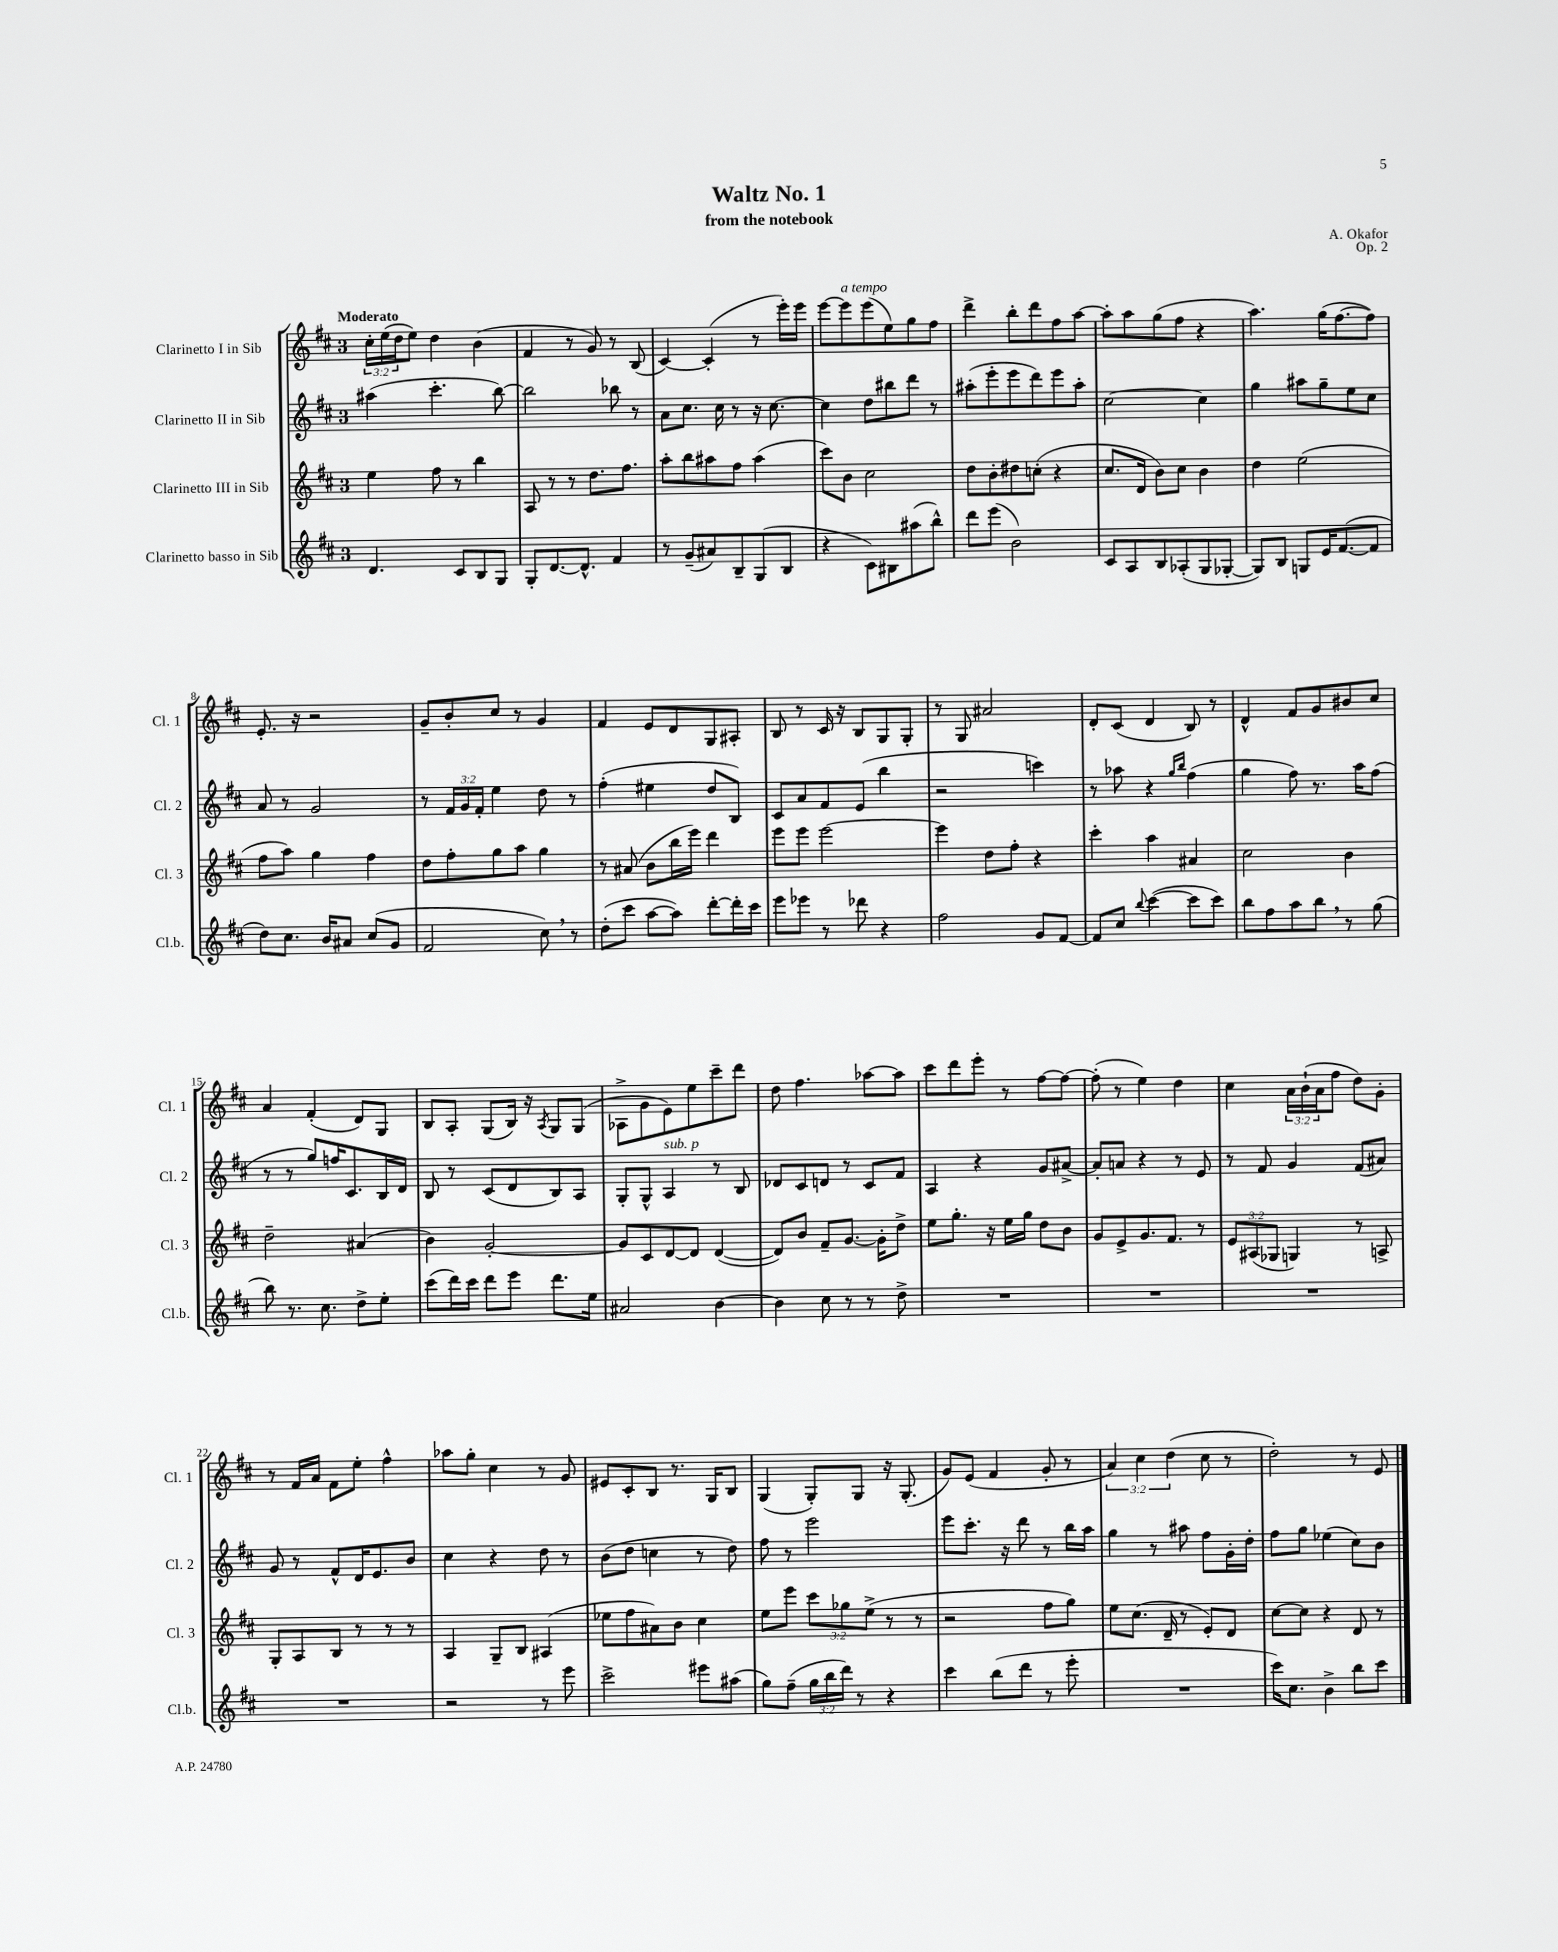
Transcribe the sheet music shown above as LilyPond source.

\header { title = "Waltz No. 1" composer = "A. Okafor" subtitle = "from the notebook" opus = "Op. 2" }
<<
\new StaffGroup <<
\new Staff = "s0" \with { instrumentName = "Clarinetto I in Sib" shortInstrumentName = "Cl. 1" } {
    \clef treble \key d \major \once \override Staff.TimeSignature.style = #'single-digit \time 3/4 \override Staff.TupletNumber.text = #tuplet-number::calc-fraction-text \tempo "Moderato"
    \tuplet 3/2 { cis''16-. e''16( d''16 } e''8) d''4 b'4( |
    fis'4 r8 g'8) r8 b8( |
    cis'4~) cis'4-.( r8 e'''16-.) e'''16 |
    e'''8~ e'''8^\markup { \italic "a tempo" } e'''8( e''8) g''8 fis''8 |
    d'''4-> b''8-. d'''8 fis''8 a''8~ |
    a''8-. a''8 g''8( fis''8 r4 |
    a''4.) g''16( fis''8.~ fis''8) |
    e'8.-. r16 r2 |
    g'8-- b'8-. cis''8 r8 g'4 |
    fis'4 e'8 d'8 g8 ais8-. |
    b8 r8 cis'16 r16 b8 g8 g8-. |
    r8 g8 ais'2 |
    d'8-. cis'8( d'4 b8) r8 |
    d'4-^ fis'8 g'8 bis'8 cis''8 |
    a'4 fis'4-.( d'8) g8 |
    b8 a8-. g8( b16) r16 \acciaccatura { a8 } g8 g8( |
    aes8-> g'8 e'8) e''8 cis'''8-- d'''8 |
    d''8 fis''4. aes''8~ aes''8 |
    cis'''8 d'''8 e'''8-. r8 fis''8~ fis''8~ |
    fis''8-.( r8 e''4) d''4 |
    cis''4 \tuplet 3/2 { a'16 b'16-!( a'16 } fis''8 d''8) g'8-. |
    r8 fis'16 a'16 fis'8 e''8-. fis''4-^ |
    aes''8 g''8-. cis''4 r8 g'8 |
    eis'8 cis'8-. b8 r8. g16 b8 |
    g4( g8-.) g8 r16 g8.-.( |
    g'8) e'8( fis'4 g'8-. r8 |
    \tuplet 3/2 { a'4) cis''4 d''4( } cis''8 r8 |
    d''2-.) r8 e'8 \bar "|." |
}
\new Staff = "s1" \with { instrumentName = "Clarinetto II in Sib" shortInstrumentName = "Cl. 2" } {
    \clef treble \key d \major \once \override Staff.TimeSignature.style = #'single-digit \time 3/4 \override Staff.TupletNumber.text = #tuplet-number::calc-fraction-text
    ais''4( cis'''4.-. b''8~) |
    b''2 bes''8 r8 |
    a'8 cis''8. cis''16 r8 r16 cis''8.~ |
    cis''4 d''8 bis''8 d'''8 r8 |
    ais''8-.( e'''8-. e'''8 d'''8) e'''8 ais''8-. |
    cis''2~ cis''4 |
    g''4 ais''8 g''8-- e''8 cis''8 |
    a'8 r8 g'2 |
    r8 \tuplet 3/2 { fis'16 g'16 fis'16-. } e''4 d''8 r8 |
    fis''4-.( eis''4 d''8 b8) |
    cis'8 a'8 fis'8 e'8( b''4 |
    r2 c'''4) |
    r8 aes''8 r4 \grace { g''16 b''16 } fis''4( |
    g''4 fis''8) r8. a''16 fis''8( |
    r8 r8 g''8) f''16 cis'8. b16 d'16 |
    b8 r8 cis'8( d'8 b8) a8 |
    g8-. g8-^ a4^\markup { \italic "sub. p" } r8 b8 |
    des'8 cis'8 d'8 r8 cis'8 fis'8 |
    a4 r4 g'8 ais'8~-> |
    ais'8-. a'8 r4 r8 e'8 |
    r8 fis'8 g'4 fis'8( ais'8) |
    g'8 r8 fis'8-^ d'16 e'8. b'8 |
    cis''4 r4 d''8 r8 |
    b'8( d''8 c''4 r8 d''8) |
    fis''8 r8 e'''2 |
    e'''8 cis'''8.-. r16 d'''8 r8 b''16 a''16 |
    g''4 r8 ais''8 fis''8 g'16-. d''16-. |
    fis''8 g''8 ees''4( cis''8) b'8 \bar "|." |
}
\new Staff = "s2" \with { instrumentName = "Clarinetto III in Sib" shortInstrumentName = "Cl. 3" } {
    \clef treble \key d \major \once \override Staff.TimeSignature.style = #'single-digit \time 3/4 \override Staff.TupletNumber.text = #tuplet-number::calc-fraction-text
    e''4 fis''8 r8 b''4 |
    a8 r8 r8 d''8. fis''8. |
    a''8-. b''8 ais''8 fis''8 ais''4( |
    cis'''8) b'8 cis''2 |
    d''8 b'8-. dis''8 c''8-.( r4 |
    cis''8. d'16 b'8) cis''8 b'4 |
    d''4 e''2( |
    fis''8 a''8) g''4 fis''4 |
    d''8 fis''8-. g''8 a''8 g''4 |
    r8 ais'8( b'8 b''16 e'''16) d'''4 |
    e'''8 e'''8 e'''2~ |
    e'''4 d''8 fis''8-. r4 |
    cis'''4-. a''4 ais'4 |
    cis''2 b'4 |
    d''2-- ais'4( |
    b'4) g'2~-. |
    g'8 cis'8 d'8~ d'8 d'4~( |
    d'8) b'8 fis'8-- g'8.~ g'16-. d''8-> |
    e''8 g''8.-. r16 e''16 g''16 d''8 b'8 |
    g'8 e'8-> g'8. fis'8. r8 |
    \tuplet 3/2 { e'8 ais8( ges8 } g4) r8 a8-> |
    g8-. a8 b8 r8 r8 r8 |
    a4 g8-- b8 ais4( |
    ees''8 fis''8 ais'8) b'8 cis''4 |
    e''8 e'''8 \tuplet 3/2 { cis'''8 ges''8 e''8->( } r8 r8 |
    r2 fis''8 g''8) |
    e''8 cis''8.( d'16-- r8 e'8-.) d'8 |
    cis''8~ cis''8 r4 d'8 r8 \bar "|." |
}
\new Staff = "s3" \with { instrumentName = "Clarinetto basso in Sib" shortInstrumentName = "Cl.b." } {
    \clef treble \key d \major \once \override Staff.TimeSignature.style = #'single-digit \time 3/4 \override Staff.TupletNumber.text = #tuplet-number::calc-fraction-text
    d'4. cis'8 b8 g8 |
    g8-. d'8.~ d'8.-^ fis'4 |
    r8 g'8--( ais'8) b8-- g8( b8 |
    r4 cis'8) bis8 ais''8( b''8-^) |
    d'''8 e'''8( b'2) |
    cis'8 a8 b8 aes8-.( g8 ges8~-. |
    ges8) b8 g8 e'16 fis'8.~( fis'8 |
    d''8) cis''8. b'16 ais'8 cis''8( g'8 |
    fis'2 cis''8) \breathe r8 |
    d''8-.( cis'''8 a''8~ a''8) d'''8~-. d'''16-. cis'''16 |
    e'''8 ees'''8 r8 des'''8 r4 |
    fis''2 g'8 fis'8~ |
    fis'8 cis''8 \appoggiatura { b''8 } cis'''4~( cis'''8 cis'''8) |
    b''8 fis''8 a''8 b''8 \breathe r8 g''8( |
    b''8) r8. cis''8. d''8-> e''8-. |
    cis'''8( d'''16) cis'''16 d'''8 e'''8 d'''8. e''16 |
    ais'2 b'4~ |
    b'4 cis''8 r8 r8 d''8-> |
    R2. |
    R2. |
    R2. |
    R2. |
    r2 r8 e'''8 |
    cis'''2-> eis'''8 ais''8( |
    g''8) fis''8--( \tuplet 3/2 { g''16 b''16 d'''16) } r8 r4 |
    cis'''4 b''8( d'''8 r8 e'''8-. |
    R2. |
    cis'''16) cis''8. b'4-> b''8 cis'''8 \bar "|." |
}
>>
>>
